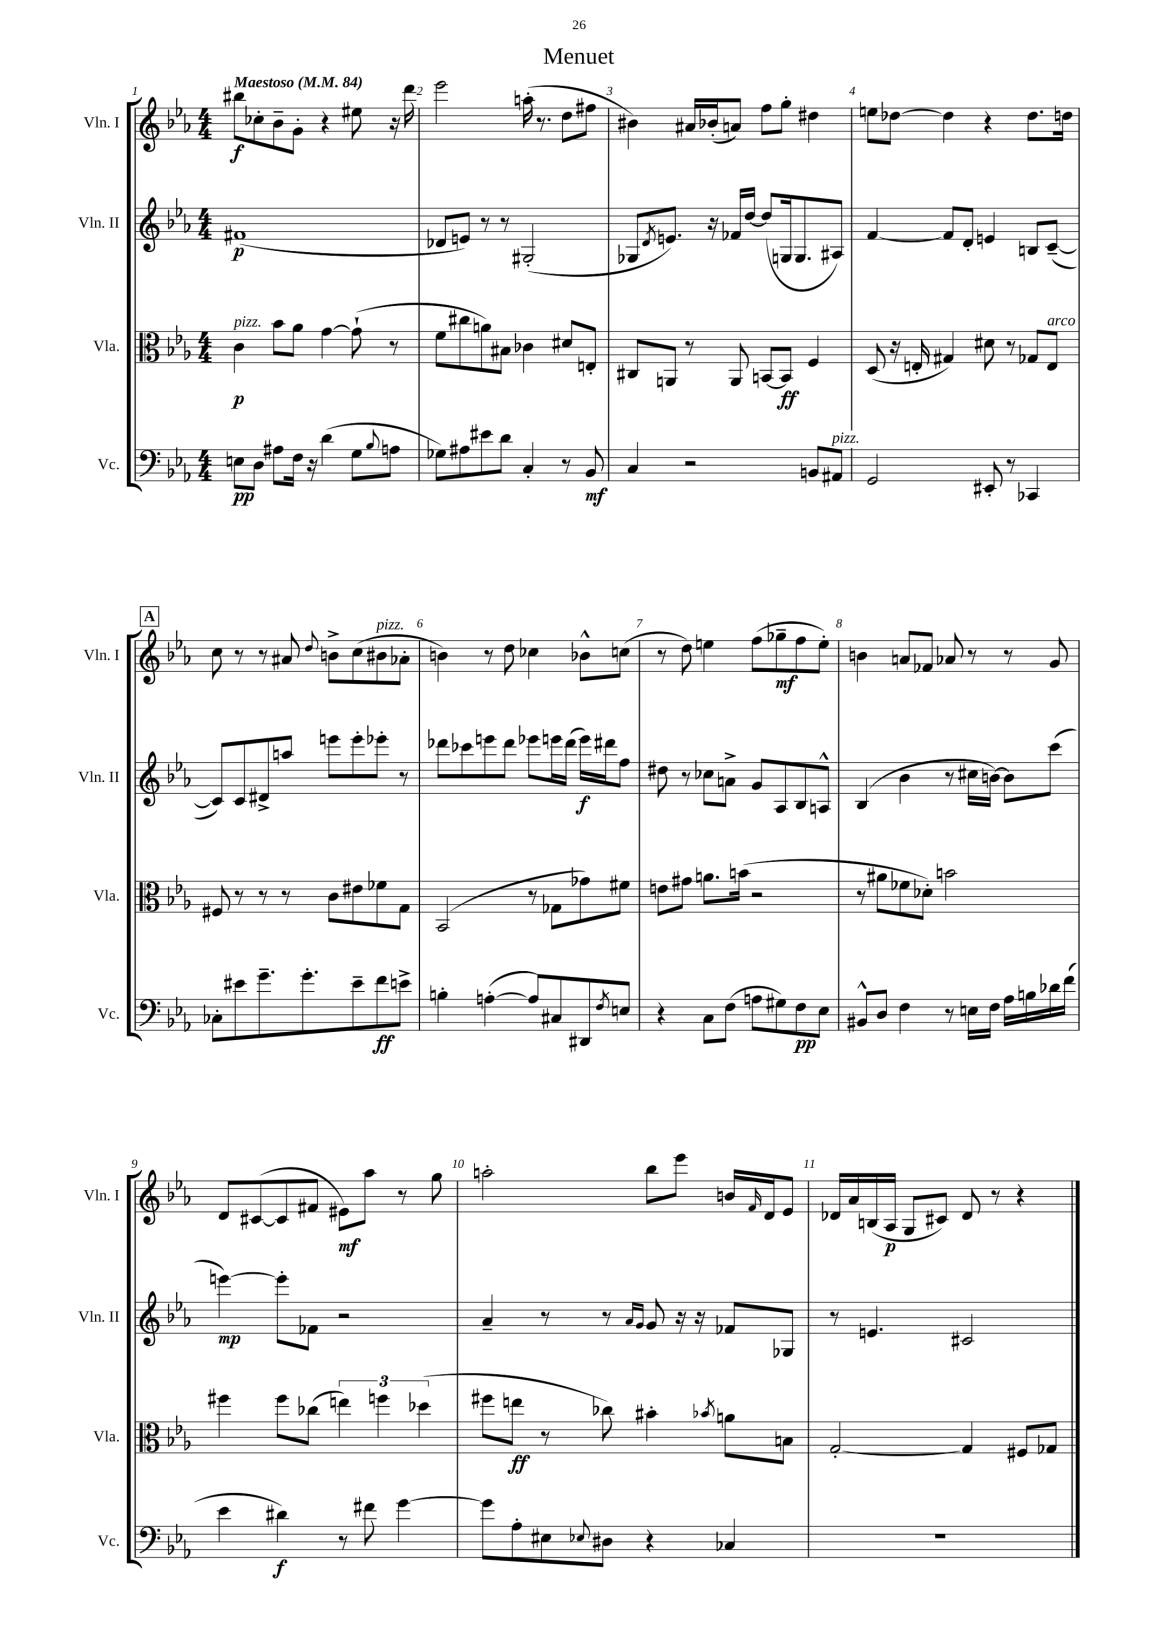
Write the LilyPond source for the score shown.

\header { title = "Menuet" }
<<
\new StaffGroup <<
\new Staff = "s0" \with { instrumentName = "Vln. I" shortInstrumentName = "Vln. I" } {
    \clef treble \key ees \major \numericTimeSignature \time 4/4 \tempo "Maestoso" 4 = 84
    bis''8\f ces''8-. bes'8-- g'8-. r4 eis''8 r16 d'''16 |
    ees'''2 a''16-.( r8. d''8 fis''8 |
    bis'4) ais'16 bes'16-.( a'8) f''8 g''8-. dis''4 |
    e''8 des''8~ des''4 r4 des''8. d''16 |
    \mark \markup { \box "A" } c''8 r8 r8 ais'8 \appoggiatura { d''8 } b'8-> c''8( bis'8^\markup { \italic "pizz." } aes'8-. |
    b'4) r8 d''8 ces''4 bes'8-^ c''8( |
    r8 d''8) e''4 f''8( ges''8--\mf f''8 e''8-.) |
    b'4 a'8 fes'8 aes'8 r8 r8 g'8 |
    d'8 cis'8~( cis'8 fis'8 eis'8\mf) aes''8 r8 g''8 |
    a''2-. bes''8 ees'''8 b'16 \grace { f'16 } d'16 ees'8 |
    des'16 aes'16 b16( aes16\p g8 cis'8) des'8 r8 r4 \bar "|." |
}
\new Staff = "s1" \with { instrumentName = "Vln. II" shortInstrumentName = "Vln. II" } {
    \clef treble \key ees \major \numericTimeSignature \time 4/4
    fis'1\p( |
    des'8 e'8) r8 r8 gis2-.( |
    ges8 \acciaccatura { d'8 } e'8.) r16 fes'16 d''16~ d''8( g16 g8. ais8) |
    f'4~ f'8 d'8-. e'4 b8 c'8~--( |
    \mark \markup { \box "A" } c'8) c'8 dis'8-> a''8 e'''8 e'''8-. ees'''8-. r8 |
    des'''8 ces'''8 e'''8 des'''8 ees'''8 e'''16 des'''16( e'''16\f) dis'''16 f''8 |
    dis''8 r8 ces''8 a'8-> g'8 aes8 bes8 a8-^ |
    bes4( bes'4 r8 cis''16 b'16~) b'8 c'''8( |
    e'''4~\mp) e'''8-. fes'8 r2 |
    aes'4-- r8 r8 \grace { aes'16 g'16 } g'8 r16 r16 fes'8 ges8 |
    r8 e'4. cis'2 \bar "|." |
}
\new Staff = "s2" \with { instrumentName = "Vla." shortInstrumentName = "Vla." } {
    \clef alto \key ees \major \numericTimeSignature \time 4/4
    c'4\p^\markup { \italic "pizz." } bes'8 aes'8 g'4~ g'8-!( r8 |
    f'8 cis''8 a'8) bis8 ces'4 dis'8 e8-. |
    cis8 a,8 r8 a,8 b,8~ b,8\ff f4 |
    d8( r16 e16-. gis4) dis'8 r8 ges8 e8^\markup { \italic "arco" } |
    \mark \markup { \box "A" } fis8 r8 r8 r8 c'8 eis'8 fes'8 g8 |
    bes,2( r8 ges8 ges'8) fis'8 |
    e'8 gis'8 a'8. b'16( r2 |
    r8 ais'8 fes'8 des'8-.) b'2 |
    fis''4 fis''8 ces''8( \tuplet 3/2 { e''4) f''4 des''4( } |
    fis''8 e''8\ff r8 ces''8) bis'4-. \acciaccatura { bes'8 } a'8 b8 |
    g2~-. g4 fis8 ges8 \bar "|." |
}
\new Staff = "s3" \with { instrumentName = "Vc." shortInstrumentName = "Vc." } {
    \clef bass \key ees \major \numericTimeSignature \time 4/4
    e8\pp d8 ais8 f16 r16 d'4( g8 \appoggiatura { bes8 } a8 |
    ges8) ais8 eis'8 d'8 c4-. r8 bes,8\mf |
    c4 r2 b,8 ais,8^\markup { \italic "pizz." } |
    g,2 eis,8-. r8 ces,4 |
    \mark \markup { \box "A" } ces8-. eis'8 g'8.-- g'8.-. eis'8-- f'8\ff e'8-> |
    b4-. a4~-.( a8) cis8 dis,8 \acciaccatura { f8 } e8 |
    r4 c8 f8( a8 gis8) f8\pp ees8 |
    bis,8-^ d8 f4 r8 e16 f16 aes16 b16 des'16 f'16( |
    ees'4 dis'4\f) r8 fis'8 g'4~ |
    g'8 aes8-. eis8 \appoggiatura { ees8 } dis8 r4 ces4 |
    R1 \bar "|." |
}
>>
>>
\layout { \context { \Score \override BarNumber.break-visibility = ##(#f #t #t) barNumberVisibility = #all-bar-numbers-visible } }
